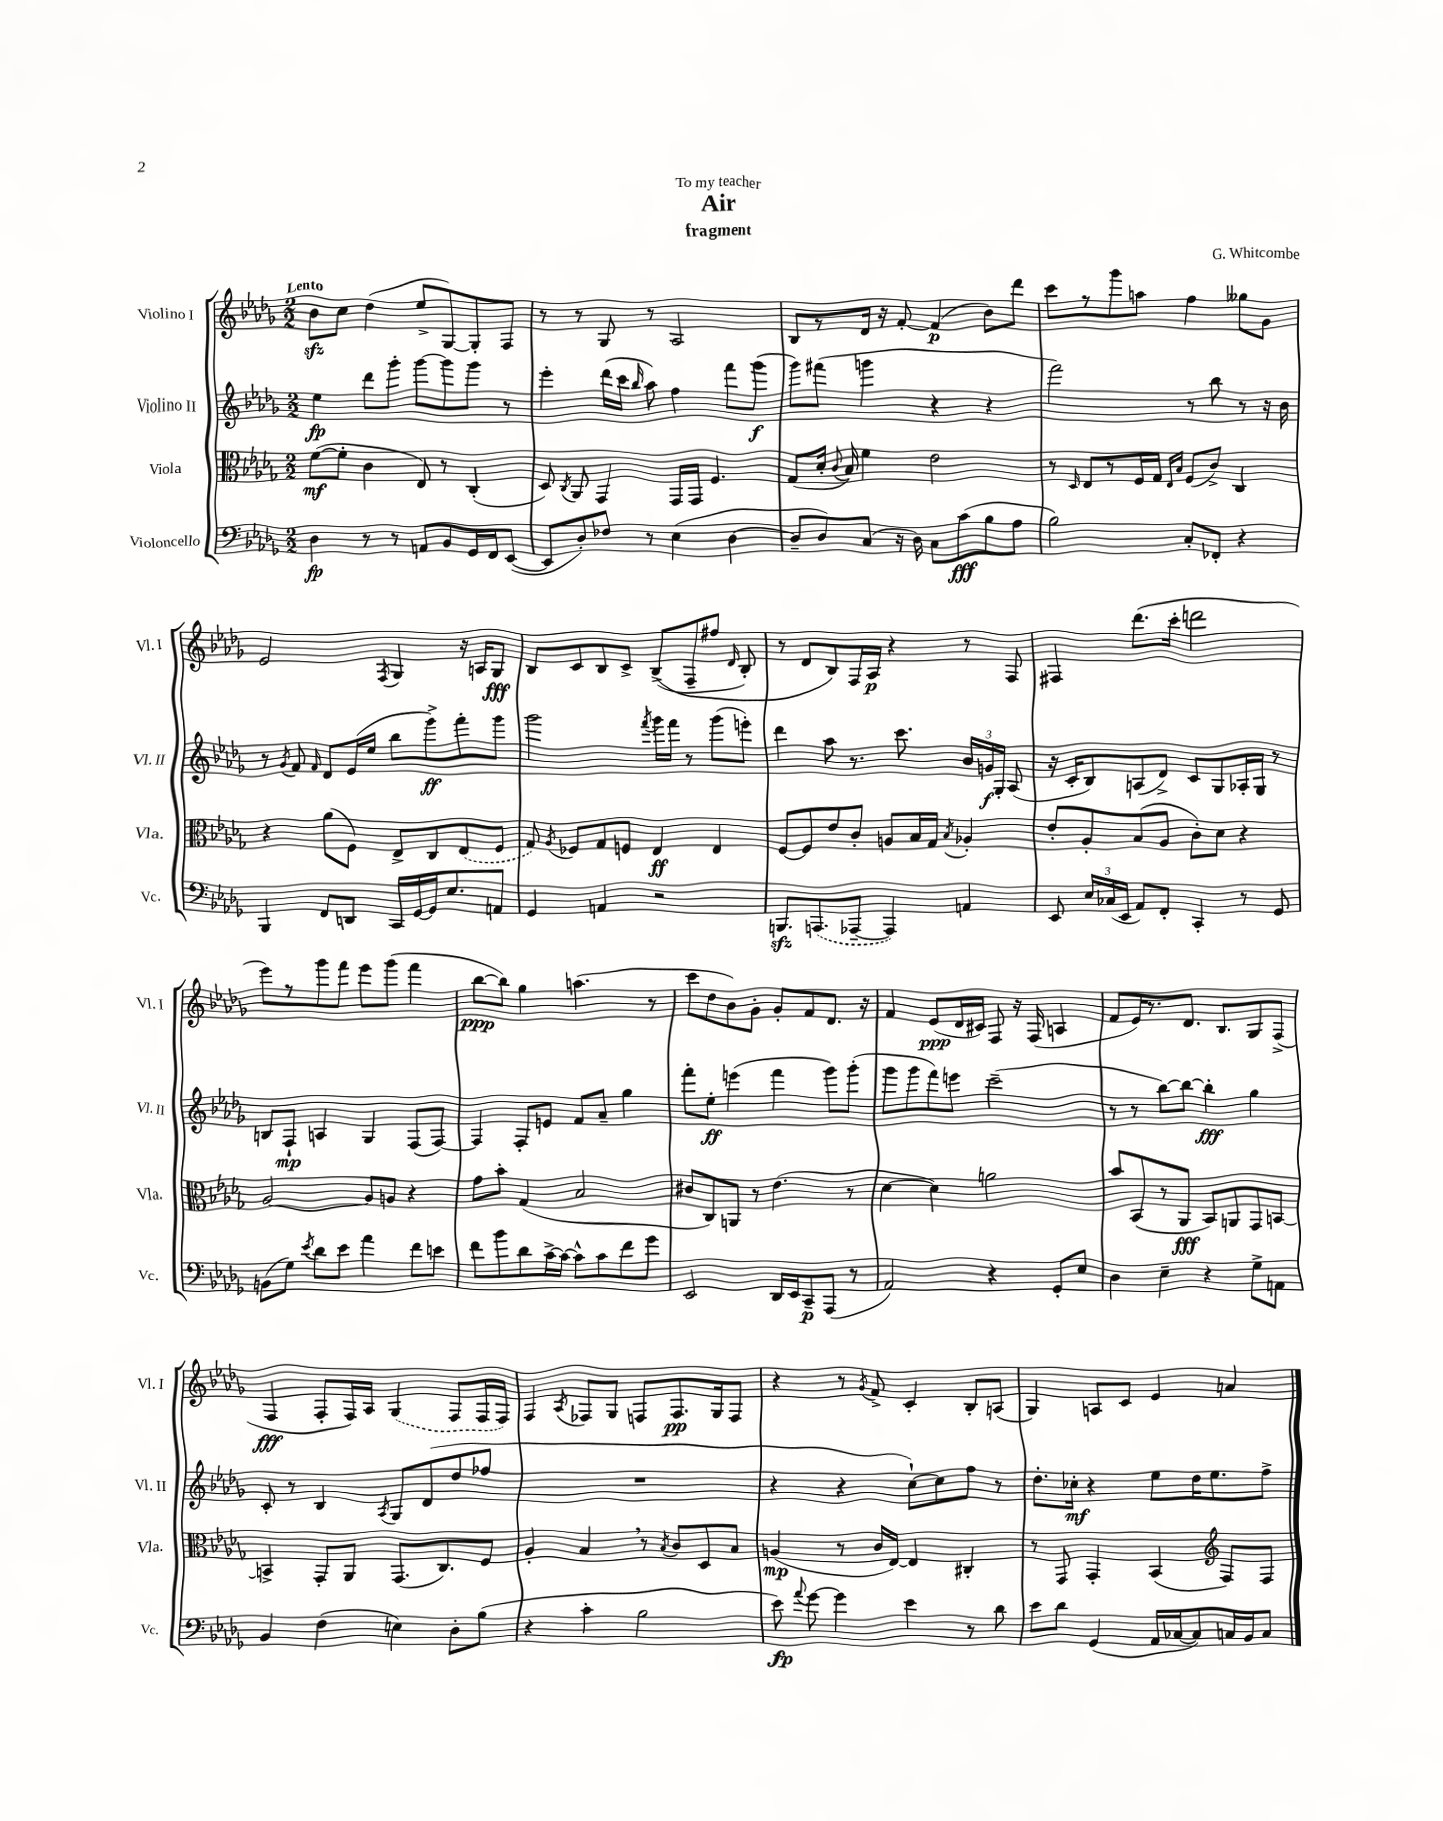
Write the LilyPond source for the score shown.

\header { title = "Air" composer = "G. Whitcombe" subtitle = "fragment" dedication = "To my teacher" }
<<
\new StaffGroup <<
\new Staff = "s0" \with { instrumentName = "Violino I" shortInstrumentName = "Vl. I" } {
    \clef treble \key des \major \numericTimeSignature \time 2/2 \tempo "Lento"
    \autoBeamOff bes'8[\sfz c''8] des''4( ees''8[-> ges8~) ges8-. f8] |
    r8 r8 ges8 r8 aes2 |
    bes8[ r8 des'16] r16 f'8~-. f'4\p( bes'8[) des'''8] |
    c'''8[ r8 ges'''8 a''8] f''4 geses''8[ ges'8] |
    ees'2 \acciaccatura { f8 } ges4 r16 a16[ ges8]\fff |
    bes8[ c'8 bes8 c'8]-> bes8[->(\( f8-- fis''8] \grace { des'16 } bes8-.) |
    r8 des'8[ bes8\) f16 aes16]\p r4 r8 f8 |
    fis4 des'''8.[( c'''16]-. d'''2 |
    ees'''8[) r8 ges'''8 f'''8] ees'''8[ ges'''8]( f'''4 |
    bes''8[~\ppp bes''8]) ges''4 a''4.( r8 |
    c'''8[ des''8 bes'8) ges'8]-. ges'8[-. f'8 des'8.] r16 |
    f'4 ees'8[\ppp( des'16 cis'16]) f8 r16 f16( a4 |
    f'8[ ees'16) r8. des'8.] bes8.[ ges8 f8]->( |
    f4\fff f8[-. f16) aes16] \once \slurDashed ges4( f8[ f16 f16]) |
    f4 \acciaccatura { aes8 } fes8[ ges8] f8[ f8.\pp ges16 f8] |
    r4 r8 \acciaccatura { ges'8 } f'8-> c'4-. bes8[-. a8]( |
    ges4) a8[ c'8] ees'4 a'4 \bar "|." |
}
\new Staff = "s1" \with { instrumentName = "Violino II" shortInstrumentName = "Vl. II" } {
    \clef treble \key des \major \numericTimeSignature \time 2/2
    \autoBeamOff ees''4\fp des'''8[ ges'''8]-. ges'''8[~ ges'''8 ges'''8] r8 |
    ees'''4-. des'''16[( c'''16] \grace { bes''16 } aes''8) f''4 f'''8[ ges'''8]\f( |
    ges'''8[) fis'''8]( g'''4 r4 r4 |
    f'''2) r8 bes''8 r8 r16 bes'16 |
    r8 \acciaccatura { ges'8 } f'8 \grace { f'16 } des'8[ ees'16( ees''16] bes''8[ ges'''8->\ff) f'''8-. ges'''8] |
    ges'''2 \acciaccatura { f'''8 } ges'''16[ f'''16] r8 ges'''8[( e'''8]-.) |
    des'''4 aes''8 r8. c'''8. \tuplet 3/2 { bes'16[ g'16\f ges16]-. } aes8( |
    r16 c'16[-. bes8) a8( des'8]->) c'8[ ges8 aes16-. ges16] r8 |
    b8[ f8]-!\mp a4 ges4 f8[( f8]~) |
    f4 f8[-. e'8] f'8[ aes'8]-- ges''4 |
    f'''8[-. ees''8]-.\ff e'''4( f'''4 ges'''8[) ges'''8]-.( |
    ges'''8[ ges'''8 f'''8) e'''8] c'''2--( |
    r8 r8 bes''8[~) bes''8]~ bes''4-.\fff ges''4 |
    c'8-. r8 bes4 \acciaccatura { aes8 } ges8[ des'8( des''8 fes''8] |
    R1 |
    r4 r4 c''8[~-!) c''8 f''8] r8 |
    des''8.[-. ces''16]-.\mf r4 ees''8[ des''16 ees''8. f''8]-> \bar "|." |
}
\new Staff = "s2" \with { instrumentName = "Viola" shortInstrumentName = "Vla." } {
    \clef alto \key des \major \numericTimeSignature \time 2/2
    \autoBeamOff f'8[~\mf( f'8]-. c'4 ees8) r8 c4-.( |
    des8) \acciaccatura { c8 } aes,8 ges,4 ges,16[ ges,16] f4. |
    ges8[( des'16]-. \appoggiatura { c'8 } bes16) f'4 ees'2 |
    r8 \grace { des16 } ees8[ r8 f16 ges16] \grace { ees16[ bes16] } f8[( c'8]->) c4 |
    r4 aes'8[( f8]) ees8[-> c8 \once \slurDashed ees8( f8] |
    ges8) \acciaccatura { aes8 } fes8[ ges8 f8] ees4\ff ees4 |
    f8[~ f8 ees'8 c'8]-. a8[ bes16 ges16] \acciaccatura { bes8 } aes4-. |
    ees'8[-. aes8-. bes8( aes8] c'8[-.) des'8] r4 |
    aes2~ aes8[ a8] r4 |
    ges'8[ bes'8]-. ges4( bes2 |
    cis'8[ c8) a,8] r8 ees'4.( r8 |
    des'4~ des'4) a'2 |
    bes'8[ bes,8( r8 aes,8]\fff bes,8[) a,8 ges,8 b,8]~ |
    b,4-> ges,8[-. aes,8] ges,8.[( c8.) f8] |
    aes4-. bes4 \breathe r8 \acciaccatura { bes8 } c'8[ des8 bes8] |
    a4\mp( r8 c'16[ ees16]~) ees4 cis4-. |
    r8 ges,8 ges,4-. bes,4( \clef treble f8[) f8] \bar "|." |
}
\new Staff = "s3" \with { instrumentName = "Violoncello" shortInstrumentName = "Vc." } {
    \clef bass \key des \major \numericTimeSignature \time 2/2
    \autoBeamOff des4\fp r8 r8 a,8[ bes,8 ges,16 f,16 ees,8]~( |
    ees,8[ des8-.) fes8] r8 ees4( des4~ |
    des8[-- des8) c8]( r16 des16) c8[ c'8\fff( bes8 aes8] |
    bes2) c8[-. fes,8]-. r4 |
    bes,,4 f,8[ d,8] c,16[ ges,16~ ges,16 ees8. a,8] |
    ges,4 a,4 r2 |
    b,,8.[\sfz \once \slurDashed a,,8.( aes,,8]~-- aes,,4) a,4 |
    ees,8 \tuplet 3/2 { ees16[ ces16( ees,16] } aes,8[) f,8]-. c,4-. r8 ges,8 |
    b,8[( ges8]) \acciaccatura { ees'8 } des'8[ ees'8] aes'4 f'8[ e'8] |
    f'8[ bes'8 des'8 c'16~-> c'16]~ c'8[-^ c'8 f'8 ges'8] |
    ees,2 des,16[ ees,16 c,8--\p aes,,8]( r8 |
    aes,2) r4 ges,8[-. ees8] |
    des4 ees4-- r4 ges8[-> a,8] |
    bes,4 f4( e4) des8[-. bes8]( |
    r4 c'4-. bes2 |
    ees'8\fp) \appoggiatura { aes'8 } ges'8~ ges'4 ees'4 r8 des'8 |
    ees'8[ des'8] ges,4( aes,16[ ces16~ ces8) c16 bes,16 c8] \bar "|." |
}
>>
>>
\layout { \context { \Score \remove "Bar_number_engraver" } }
